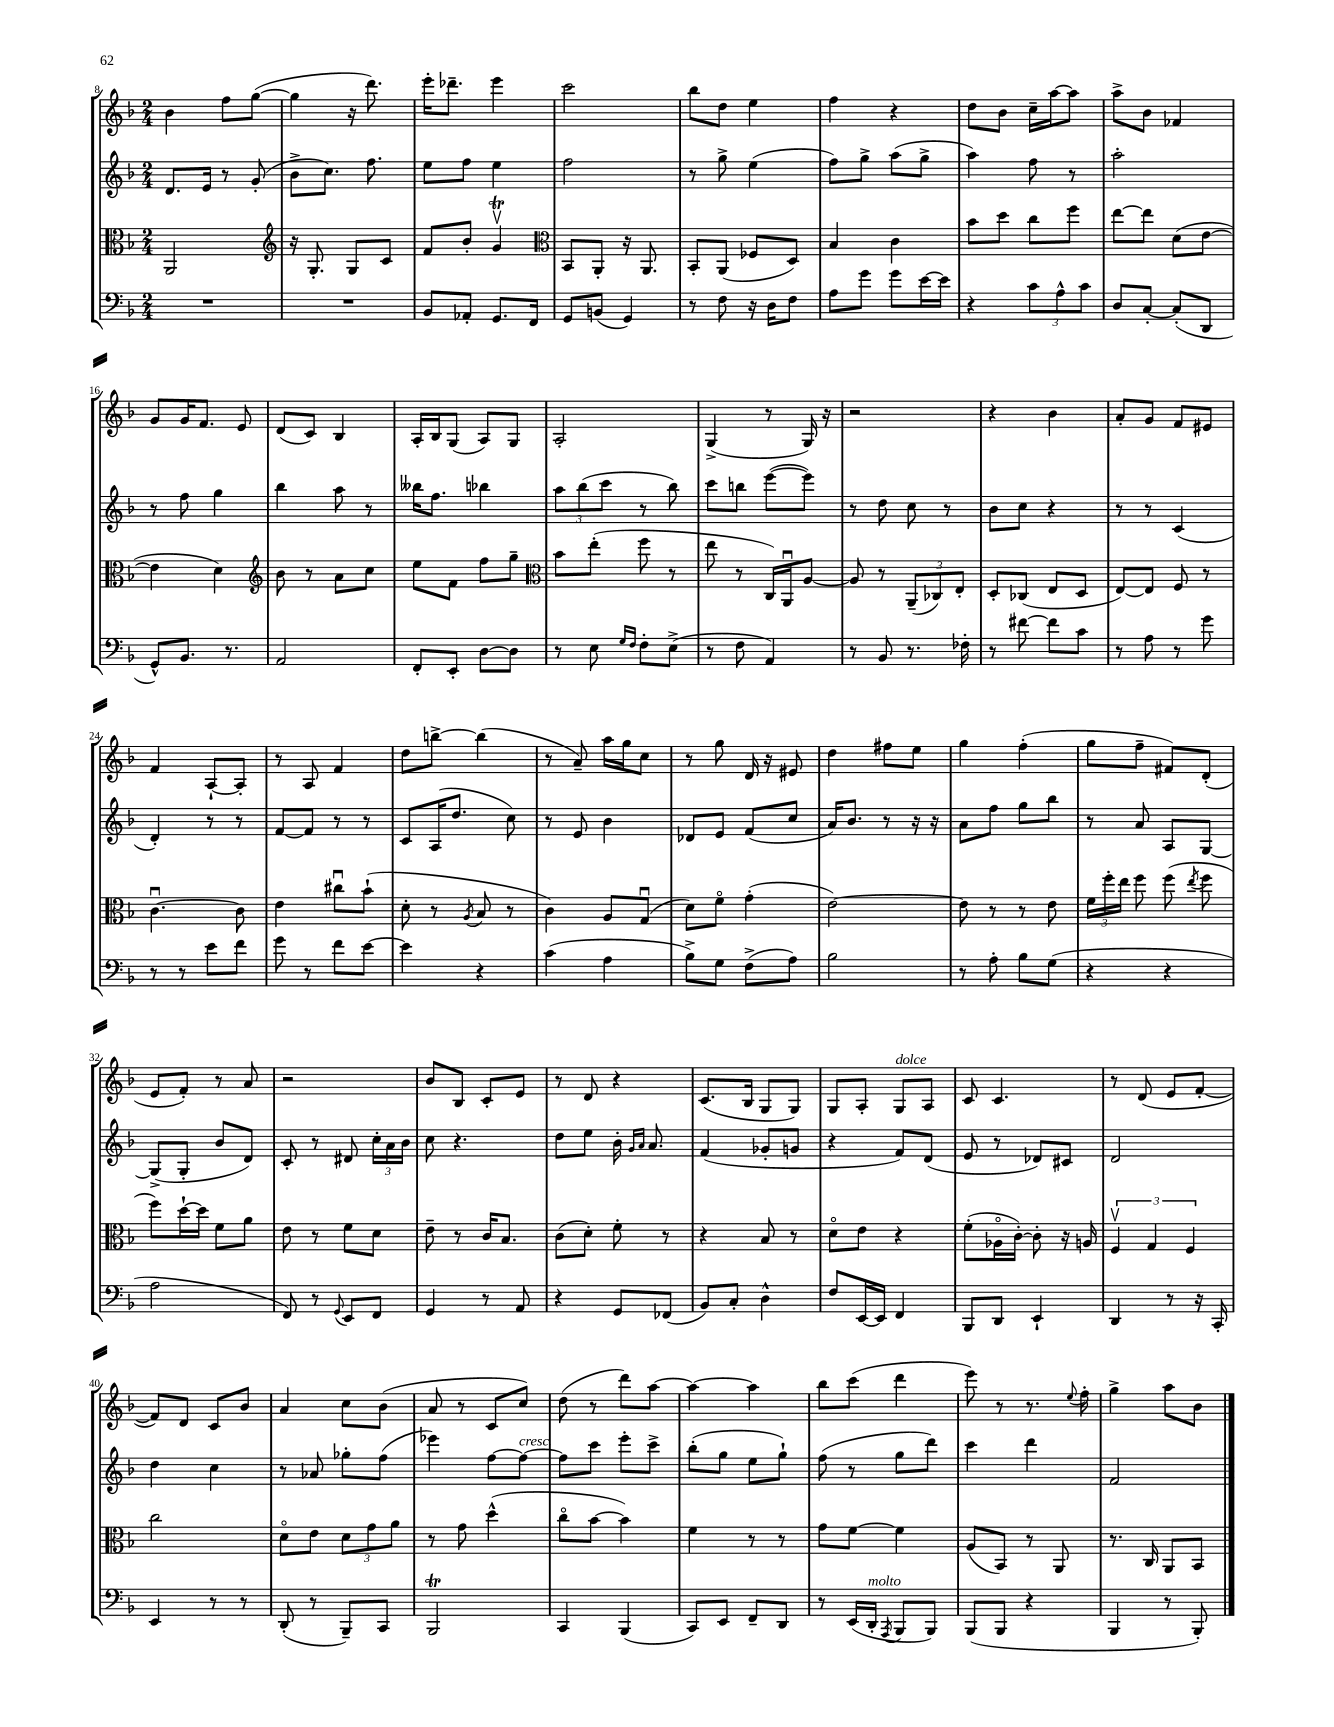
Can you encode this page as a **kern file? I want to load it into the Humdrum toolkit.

**kern	**kern	**kern	**kern
*staff4	*staff3	*staff2	*staff1
*clefF4	*clefC3	*clefG2	*clefG2
*k[b-]	*k[b-]	*k[b-]	*k[b-]
*M2/4	*M2/4	*M2/4	*M2/4
2r	2AA	8.d	4b-
.	.	16e	.
.	.	8r	8ff
.	.	(8g'	([8gg
=	=	=	=
*	*clefG2	*	*
2r	16r	8b-^	4gg]
.	8.G'	.	.
.	.	8.cc)	.
.	8G	.	16r
.	.	8.ff	8.ddd)
.	8c	.	.
=	=	=	=
8BB-	8f	8ee	16eee'
.	.	.	8.ddd-~
8AA-'	8b-'	8ff	.
8.GG	4gv	4ee	4eee
16FF	.	.	.
=	=	=	=
*	*clefC3	*	*
8GG	8BB-	2ff	2ccc
(8BB	8AA'	.	.
4GG)	16r	.	.
.	8.AA	.	.
=	=	=	=
8r	8BB-'	8r	8bb-
8F	(8AA	8gg^	8dd
16r	8F-	(4ee	4ee
16D	.	.	.
8F	8D)	.	.
=	=	=	=
8A	4B-	8ff)	4ff
8g	.	8gg^	.
8g	4c	(8aa	4r
[16e	.	8gg^	.
16e]	.	.	.
=	=	=	=
4r	8b-	4aa)	8dd
.	8dd	.	8b-
12c	8cc	8ff	16cc~
.	.	.	[16aa
12A^^	.	.	.
.	8ff	8r	8aa]
12c	.	.	.
=	=	=	=
8D	[8ee	2aa'	8aa^
[8C'	8ee]	.	8b-
(8C']	(8d	.	4f-
8DD	[8e	.	.
=	=	=	=
8GG^^)	4e]	8r	8g
8.BB-	.	8ff	16g
.	.	.	8.f
.	4d)	4gg	.
8.r	.	.	.
.	.	.	8e
=	=	=	=
*	*clefG2	*	*
2AA	8b-	4bb-	(8d
.	8r	.	8c)
.	8a	8aa	4B-
.	8cc	8r	.
=	=	=	=
8FF'	8ee	16bb--	16A'
.	.	8.ff	16B-
8EE'	8f	.	(8G
[8D	8ff	4bb-	8A)
8D]	8gg~	.	8G
=	=	=	=
*	*clefC3	*	*
8r	8b-	12aa	2A'
.	.	(12bb-	.
8E	(8ee'	.	.
.	.	12ccc	.
16qqG	.	.	.
16qqF	.	.	.
8F'	8ff	8r	.
(8E^	8r	8bb-)	.
=	=	=	=
8r	8ee	8ccc	(4G^
8F	8r	8bb	.
4AA)	16C)	([8eee	8r
.	16AAu	.	.
.	[8A	8eee])	16G)
.	.	.	16r
=	=	=	=
8r	8A]	8r	2r
8BB-	8r	8dd	.
8.r	(12AA~	8cc	.
.	12C-)	.	.
.	.	8r	.
.	12E'	.	.
16F-'	.	.	.
=	=	=	=
8r	8D'	8b-	4r
[8f#	(8C-	8cc	.
8f#]	8E	4r	4b-
8c	8D	.	.
=	=	=	=
8r	[8E)	8r	8a'
8A	8E]	8r	8g
8r	8F	(4c	8f
8g	8r	.	8e#
=	=	=	=
8r	[4.cu	4d')	4f
8r	.	.	.
8e	.	8r	[8A`
8f	8c]	8r	8A']
=	=	=	=
8g	4e	[8f	8r
8r	.	8f]	8A
8f	8cc#u	8r	4f
[8e	(8b-`	8r	.
=	=	=	=
4e]	8d'	8c	8dd
.	8r	(16A	[8bb^
.	.	8.dd	.
.	8qA	.	.
4r	8B-	.	(4bb]
.	8r	8cc)	.
=	=	=	=
(4c	4c)	8r	8r
.	.	8e	8a~)
4A	8A	4b-	16aa
.	.	.	16gg
.	(8Gu	.	8cc
=	=	=	=
8B-^)	8d)	8d-	8r
8G	8fo	8e	8gg
(8F^	(4g'	(8f	16d
.	.	.	16r
8A)	.	8cc	8e#
=	=	=	=
2B-	[2e)	16a)	4dd
.	.	8.b-	.
.	.	8r	8ff#
.	.	16r	8ee
.	.	16r	.
=	=	=	=
8r	8e]	8a	4gg
8A'	8r	8ff	.
8B-	8r	8gg	(4ff'
(8G	8e	8bb-	.
=	=	=	=
4r	24f	8r	8gg
.	24ff'	.	.
.	24ee	.	.
.	8ff	8a	8ff~
4r	(8ff	8A	8f#)
.	8qee	.	.
.	8ff	[8G	(8d'
=	=	=	=
2A	8ff)	(8G^]	8e
.	[16dd`	8G'	8f')
.	16dd]	.	.
.	8f	8b-	8r
.	8a	8d)	8a
=	=	=	=
8FF)	8e	8c'	2r
8r	8r	8r	.
8qqGG	.	.	.
8EE	8f	8d#	.
8FF	8d	24cc'	.
.	.	24a	.
.	.	24b-	.
=	=	=	=
4GG	8e~	8cc	8b-
.	8r	4.r	8B-
8r	16c	.	8c'
.	8.B-	.	.
8AA	.	.	8e
=	=	=	=
4r	(8c	8dd	8r
.	8d')	8ee	8d
8GG	8f'	16b-'	4r
.	.	16qqg	.
.	.	16qqa	.
.	.	8.a	.
(8FF-	8r	.	.
=	=	=	=
8BB-)	4r	(4f	(8.c
8C'	.	.	.
.	.	.	16B-
4D^^	8B-	8g-'	8G
.	8r	8g	8G)
=	=	=	=
8F	8do	4r	8G
[16EE	8e	.	8A'
16EE]	.	.	.
4FF	4r	8f)	8G
.	.	(8d	8A
=	=	=	=
8BBB-	(8f'	8e	8c
8DD	16A-o	8r	4.c
.	[16c')	.	.
4EE`	8c']	8d-)	.
.	16r	8c#	.
.	16A	.	.
=	=	=	=
4DD	6Fv	2d	8r
.	.	.	(8d
.	6G	.	.
8r	.	.	8e
.	6F	.	.
16r	.	.	[8f'
16CC'	.	.	.
=	=	=	=
4EE	2cc	4dd	8f])
.	.	.	8d
8r	.	4cc	8c
8r	.	.	8b-
=	=	=	=
(8DD'	8do	8r	4a
8r	8e	8a-	.
8BBB-~)	12d	8gg-'	8cc
.	12g	.	.
8CC	.	(8ff	(8b-
.	12a	.	.
=	=	=	=
2BBB-	8r	4eee-)	8a
.	8g	.	8r
.	(4dd^^	[8ff	8c
.	.	8ff_	8cc)
=	=	=	=
4CC	8cco	8ff]	(8dd
.	[8b-	8ccc	8r
(4BBB-	4b-])	8eee'	8ddd)
.	.	8ccc^	[8aa
=	=	=	=
8CC)	4f	(8bb-'	4aa_
8EE	.	8gg	.
8FF~	8r	8ee	4aa]
8DD	8r	8gg`)	.
=	=	=	=
8r	8g	(8ff	8bb-
(16EE	[8f	8r	(8ccc
16DD'	.	.	.
8qAAA	.	.	.
8BBB-	4f]	8gg	4ddd
8BBB-)	.	8ddd)	.
=	=	=	=
(8BBB-	(8A	4ccc	8eee)
8BBB-	8BB-)	.	8r
4r	8r	4ddd	8.r
.	8AA	.	.
.	.	.	8qqee
.	.	.	16ff'
=	=	=	=
4BBB-	8.r	2f	4gg^
.	16C	.	.
8r	8AA	.	8aa
8BBB-')	8BB-	.	8b-
==	==	==	==
*-	*-	*-	*-
